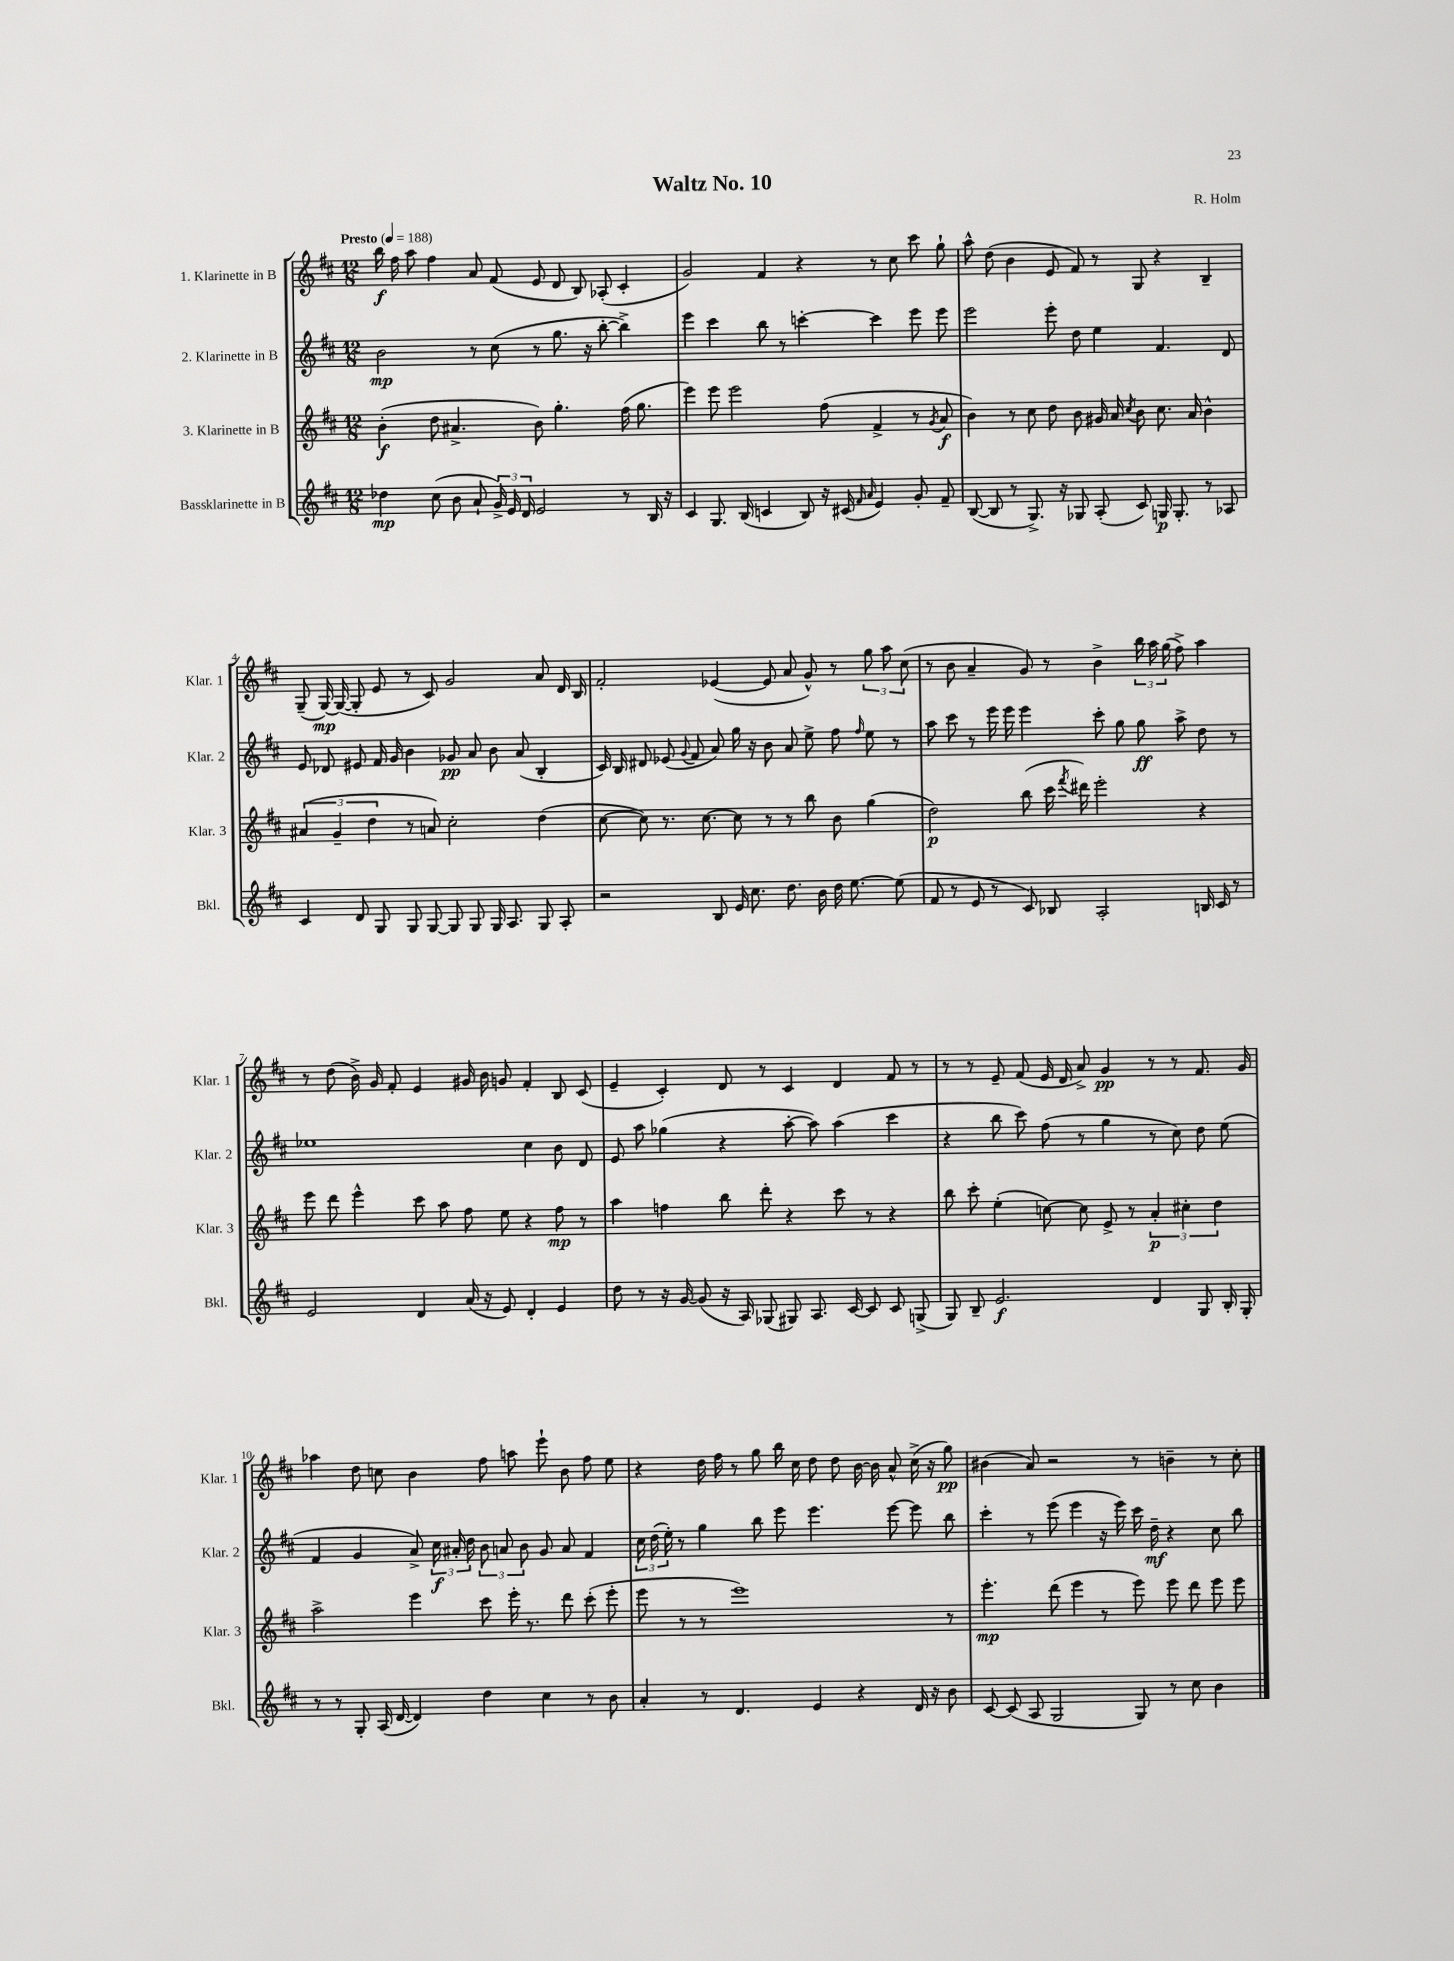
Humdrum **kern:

**kern	**kern	**kern	**kern
*staff4	*staff3	*staff2	*staff1
*clefG2	*clefG2	*clefG2	*clefG2
*k[f#c#]	*k[f#c#]	*k[f#c#]	*k[f#c#]
*M12/8	*M12/8	*M12/8	*M12/8
*MM188	*MM188	*MM188	*MM188
4dd-	(4b'	2b	16bb
.	.	.	16ff#
.	.	.	8aa
(8cc#	8dd	.	4ff#
8b	4.a#^	.	.
8a`	.	8r	8a
24g^)	.	(8cc#	(8f#
24e	.	.	.
24d	.	.	.
2e	8b)	8r	8e
.	4.gg'	8.gg	8d
.	.	.	8B)
.	.	16r	.
.	.	[8bb'	(8A-'
8r	(16ff#	4bb^])	4c#'
.	8.gg	.	.
16B	.	.	.
16r	.	.	.
=	=	=	=
4c#	4eee)	4eee	2g)
8.G	8eee	4ccc#	.
.	2eee	.	.
(16B	.	.	.
4c	.	8bb	4f#
.	.	8r	.
8B)	.	[4ccc'	4r
16r	(8ff#	.	.
(16c#	.	.	.
16qqf#	.	.	.
16qqa	.	.	.
4e)	4f#^	4ccc]	8r
.	.	.	8cc#
8g'	8r	8eee	8ccc#
.	8qg	.	.
8f#~	8a	8eee	8gg`
=	=	=	=
([8B	4b)	2eee	8aa^^
8B]	.	.	(8dd
8r	8r	.	4b
8.G^)	8cc#	.	.
.	8dd	8eee'	8e
16r	.	.	.
8G-	8b	8dd	8f#)
(8A'	16g#	4ee	8r
.	16a	.	.
.	8qcc#	.	.
8c#)	8b	.	8G
16G	8.cc#	4.f#	4r
8.G'	.	.	.
.	16a	.	.
8r	4b^^	.	4B~
8A-	.	8d	.
=	=	=	=
4c#	(6a#	8e	(8G~
.	.	8d-	[16G)
.	6g~	.	.
.	.	.	(16G_
8d	.	8e#	8G']
.	6dd	.	.
8G	.	16f#	8e
.	.	16g	.
8G	8r	4b	8r
[8G	8a)	.	8c#)
8G]	2cc#'	8g-	2g
8G	.	8a	.
16G	.	8b	.
8.A	.	.	.
.	.	(8a	.
8G	(4dd	4B'	8a
8A'	.	.	16d
.	.	.	16B
=	=	=	=
2r	[8cc#	16c#)	2f#'
.	.	16B	.
.	8cc#])	8d#	.
.	8.r	(8e-	.
.	.	8qqg	.
.	.	8f#	.
.	[8.cc#	.	.
8B	.	8a)	([4e-
16e	8cc#]	16gg	.
8.cc#	.	16r	.
.	8r	8b	8e-]
8.dd	8r	8a	8a
.	8bb	8ee^	8g^^)
16b	.	.	.
16dd	8b	8ff#	8r
[8.ee	.	.	.
.	.	16qqff#	.
.	(4gg	8ee	12gg
.	.	.	12aa
(8ee]	.	8r	.
.	.	.	(12cc#
=	=	=	=
8f#	2dd)	8aa	8r
8r	.	8ccc#	8b
8e	.	8r	4a~
8r	.	16eee	.
.	.	16eee	.
8c#)	(8bb	4eee	8g)
8B-	16ccc#	.	8r
.	8qfff#	.	.
.	16ddd#)	.	.
2A'	2eee'	8ccc#'	4b^
.	.	8gg	.
.	.	8gg	24bb
.	.	.	24aa
.	.	.	(24gg
.	.	8aa^	8ff#^)
16B	4r	8dd	4aa
16c#	.	.	.
8r	.	8r	.
=	=	=	=
2e	8eee	1ee-	8r
.	8ddd	.	(8dd
.	4eee^^	.	16b^)
.	.	.	16g
.	.	.	8f#'
4d	8ccc#	.	4e
.	8aa	.	.
(16a	8ff#	.	16g#
16r	.	.	16b
8e)	8ee	.	8g
4d'	4r	4cc#	4f#'
4e	8ff#	8b	8B
.	8r	8d	(8c#
=	=	=	=
8dd	4aa	8e	4e~
8r	.	8aa	.
16r	4ff	(4gg-	4c#')
[16g	.	.	.
(8g]	.	.	.
16r	8bb	4r	8d
16A)	.	.	.
(8G-	8ddd'	.	8r
8G#)	4r	[8aa'	4c#
8.A	.	8aa])	.
.	8ccc#	(4aa	4d
[16c#	.	.	.
8c#]	8r	.	.
8c#	4r	4ccc#	8f#
(8G^	.	.	8r
=	=	=	=
8G)	8bb	4r	8r
8B~	8ccc#'	.	8r
2.e	(4ee'	8bb	8e~
.	.	8ccc#)	(8f#
.	[8cc)	(8ff#	16e
.	.	.	16d
.	8cc]	8r	8a^)
.	8e^	4gg	4g
.	8r	.	.
4d	6a'	8r	8r
.	.	8cc#)	8r
.	6cc#'	.	.
8G	.	8dd	8.f#
.	6dd	.	.
16B'	.	(8ee	.
16G'	.	.	16g
=	=	=	=
8r	2aa^	4f#	4aa-
8r	.	.	.
8G'	.	4g	8dd
(16A	.	.	8cc
[16d	.	.	.
4d])	4eee	8a^)	4b
.	.	24cc#	.
.	.	24a#'	.
.	.	24dd	.
4dd	8ccc#	12b	8ff#
.	.	12a	.
.	16eee'	.	8aa
.	.	12b	.
.	8.r	.	.
4cc#	.	8g	8eee`
.	8ddd	8a	8b
8r	(8ccc#'	4f#	8ff#
8b	8eee'	.	8ee
=	=	=	=
4a'	8eee	24cc#	4r
.	.	(24dd	.
.	.	24ee')	.
.	8r	8r	.
8r	8r	4gg	16dd
.	.	.	16ff#
4.d	1eee)	.	8r
.	.	8bb	8gg
.	.	8eee	16bb
.	.	.	16cc#
4e	.	4.eee	8dd
.	.	.	8dd
4r	.	.	[16b
.	.	.	16b]
.	.	[8eee	8a^^
16d	.	8eee]	(16cc#^
16r	.	.	16r
8b	8r	8bb	8gg)
=	=	=	=
[8c#	4.eee'	4ccc#'	(4b#
(8c#]	.	.	.
8A	.	8r	8a)
2G	(8ddd	(8eee	2r
.	4eee	4eee	.
.	8r	16r	.
.	.	16eee)	.
8G)	8eee)	16ccc#	8r
.	.	16dd~	.
8r	8eee	4r	4b~
8cc#	8ddd	.	.
4b	8eee	8cc#	8r
.	8eee	8bb	8cc#'
==	==	==	==
*-	*-	*-	*-
